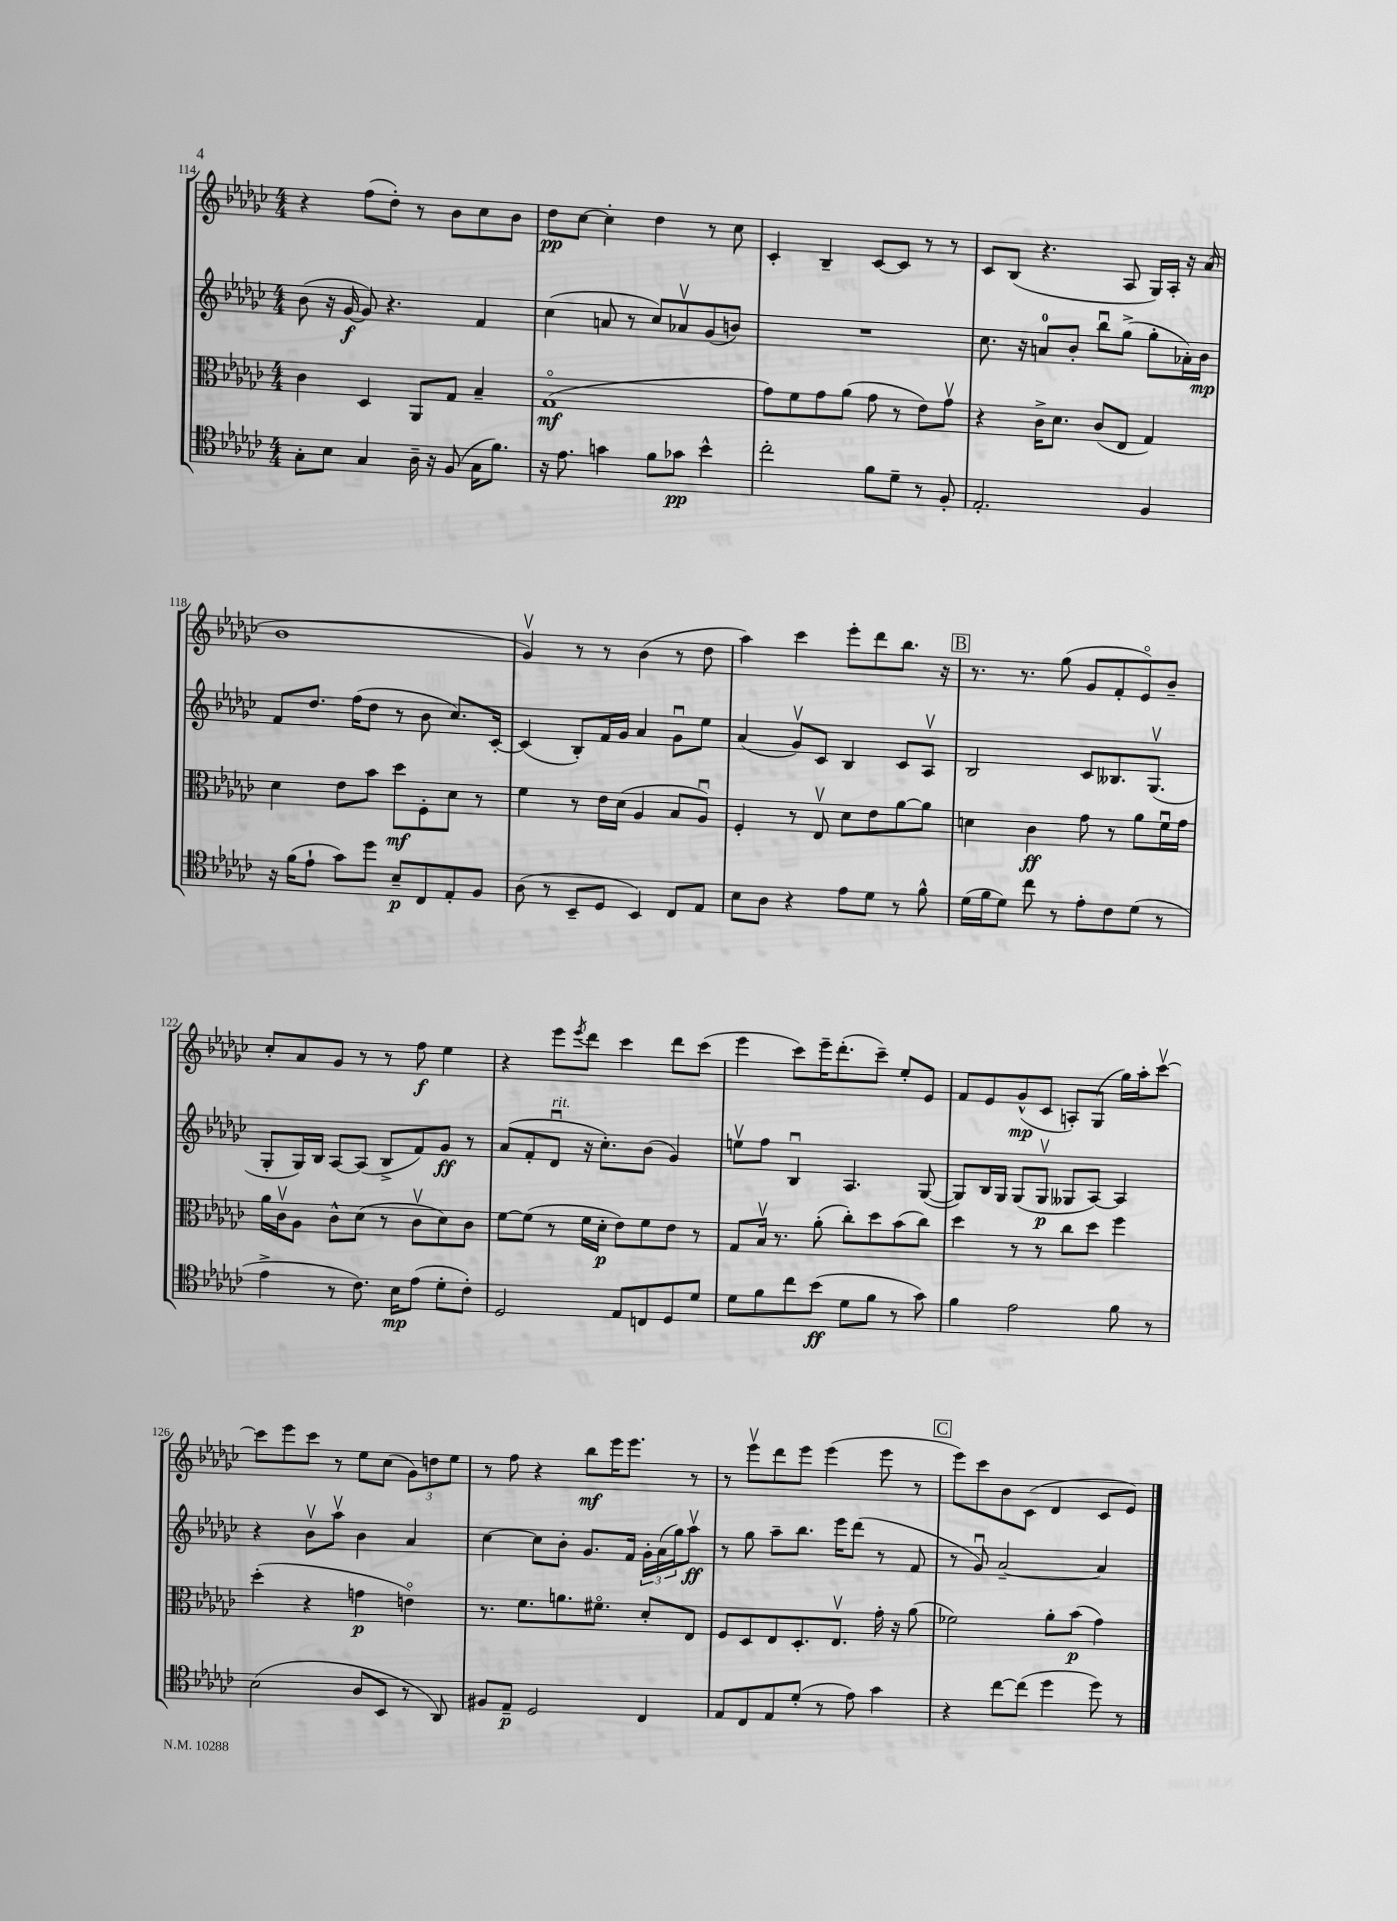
<<
\new StaffGroup <<
\new Staff = "s0" {
    \clef treble \key ges \major \numericTimeSignature \time 4/4
    r4 f''8( des''8-.) r8 bes'8 ces''8 bes'8 |
    des''8\pp ces''8~ ces''4-. des''4 r8 ces''8 |
    ces'4-. bes4-- ces'8~ ces'8 r8 r8 |
    ces'8 bes8( r4. aes8 ges16) aes16-. r16 aes'16( |
    bes'1 |
    ges'4\upbow) r8 r8 bes'4( r8 des''8 |
    aes''4) ces'''4 ees'''8-. des'''8 bes''8. r16 |
    \mark \markup { \box "B" } r8. r8. ges''8( ges'8 f'8-. ees'8\flageolet) bes'8-- |
    ces''8-. aes'8 ges'8 r8 r8 f''8\f ees''4 |
    r4 ees'''8 \acciaccatura { ees'''8 } des'''8 ces'''4 des'''8 ces'''8( |
    ees'''4 ces'''8) ees'''16-- des'''8.-.( ces'''8--) ees''8-. ees'8 |
    f'8 ees'8 ges'8-^\mp( ces'8 a8-.) ges8( ges''16) aes''16-. ces'''8~\upbow |
    ces'''8 ees'''8 ces'''8 r8 ees''8 ces''8( \tuplet 3/2 { ges'8) d''8 ees''8 } |
    r8 f''8 r4 bes''8\mf ees'''16 ees'''8. r8 |
    r8 ees'''8\upbow des'''8 ees'''8 ees'''4( ees'''8 r8 |
    \mark \markup { \box "C" } ees'''8) ces'''8 bes'8 ces'8( des'4 ces'8 ees'8) \bar "|." |
}
\new Staff = "s1" {
    \clef treble \key ges \major \numericTimeSignature \time 4/4
    bes'8( r16 ges'16~\f ges'8) r4. f'4 |
    ces''4( a'8 r8 ces''8) aes'8\upbow ges'8( b'8) |
    R1 |
    ces''8. r16 a'8-0 bes'8-. bes''8\downbow ges''8->( ges''8-. aes'16-.) bes'16\mp |
    f'8 des''8. f''16( des''8 r8 bes'8 ces''8.) ces'16~-. |
    ces'4( bes8-.) f'16 ges'16 aes'4 ges'8\downbow ees''8 |
    aes'4( ges'8\upbow) ces'8 bes4 ces'8 aes8\upbow |
    \mark \markup { \box "B" } bes2 ces'8 beses8. ges8.\upbow( |
    ges8-. ges16) bes16 aes8~ aes8( bes8-> f'8) ges'8\ff r8 |
    aes'8( f'8-. des'8\downbow^\markup { \italic "rit." } r16 ces''8.-.) bes'8( ges'4) |
    e''8\upbow f''8 bes4\downbow aes4. ges8~( |
    ges8) bes16 ges16 ges8( ges8\upbow\p geses8 aes8~) aes4 |
    r4 bes'8\upbow aes''8\upbow bes'4 aes'4 |
    ces''4~ ces''8 bes'8-. ges'8. f'16 \tuplet 3/2 { ges'16-. aes'16( ges''16) } aes''8\upbow\ff |
    r8 ges''8 aes''8-- bes''8. ees'''16 des'''8( r8 f'8 |
    \mark \markup { \box "C" } r8 ges'8\downbow) aes'2~-- aes'4 \bar "|." |
}
\new Staff = "s2" {
    \clef alto \key ges \major \numericTimeSignature \time 4/4
    ces'4 des4 aes,8 ges8 bes4-- |
    ges1\flageolet\mf( |
    ges'8) f'8 ges'8 aes'8( ges'8 r8 ees'8) ges'8\upbow |
    r4 ces'16-> des'8. ces'8( ees8 ges4) |
    des'4 ees'8 bes'8 des''8\mf f8-. des'8 r8 |
    f'4 r8 ees'16 des'16( aes4 bes8 aes8\downbow) |
    f4-. r8 ees8\upbow des'8 ees'8 aes'8~ aes'8 |
    \mark \markup { \box "B" } d'4 ces'4\ff ges'8 r8 aes'8 f'16\downbow ges'16 |
    aes'16 ces'16\upbow aes8 ces'8-^ des'8( r8 ces'8\upbow des'8) ces'8 |
    f'8~ f'8( r8 f'16 des'16-.\p ees'8) f'8 ees'8 r8 |
    ges8 bes16\upbow r8. aes'8-.( ces''8-.) des''8 bes'8( ces''8) |
    des''4 r8 r8 ces''8 des''8 f''4 |
    des''4-.( r4 g'4\p e'4\flageolet) |
    r8. f'8. a'8. fis'8.\flageolet des'8-. ees8 |
    f8 des8 ees8 des8.-. ees8.\upbow ges'16-. r16 aes'8( |
    \mark \markup { \box "C" } fes'2) aes'8-. bes'8\p( ges'4) \bar "|." |
}
\new Staff = "s3" {
    \clef tenor \key ges \major \numericTimeSignature \time 4/4
    ges8-. bes8 ges4 aes16-- r16 f8( ges16 f'8.) |
    r16 ees'8. g'4 f'8 ges'8\pp bes'4-^ |
    ces''2-. f'8 des'8-- r8 f8-. |
    ees2.-. f4 |
    r16 f'16( ees'8-! ges'8) des''8 bes8--\p ces8 ees8-. f8 |
    aes8( r8 bes,8-- des8 bes,4) ces8 ees8 |
    bes8 aes8 r4 ees'8 des'8 r8 f'8-^ |
    \mark \markup { \box "B" } des'16( f'16 des'8) ces''8 r8 ees'8-. ces'8 des'8( r8 |
    ees'4-> r8 ces'8.) bes16\mp ees'8( des'8-. ces'8-.) |
    des2 ees8 c8 des8 des'8 |
    des'8 f'8 ces''8 bes'8\ff( des'8 f'8 r8 ges'8) |
    f'4 ees'2 f'8 r8 |
    bes2( aes8 bes,8 r8 aes,8) |
    fis8 ees8--\p des2 ces4 |
    ees8 ces8 ees8 des'8-.( r8 ees'8) ges'4 |
    \mark \markup { \box "C" } r4 ces''8~ ces''8( des''4 des''8) r8 \bar "|." |
}
>>
>>
\layout { \context { \Score currentBarNumber = #114 } }
